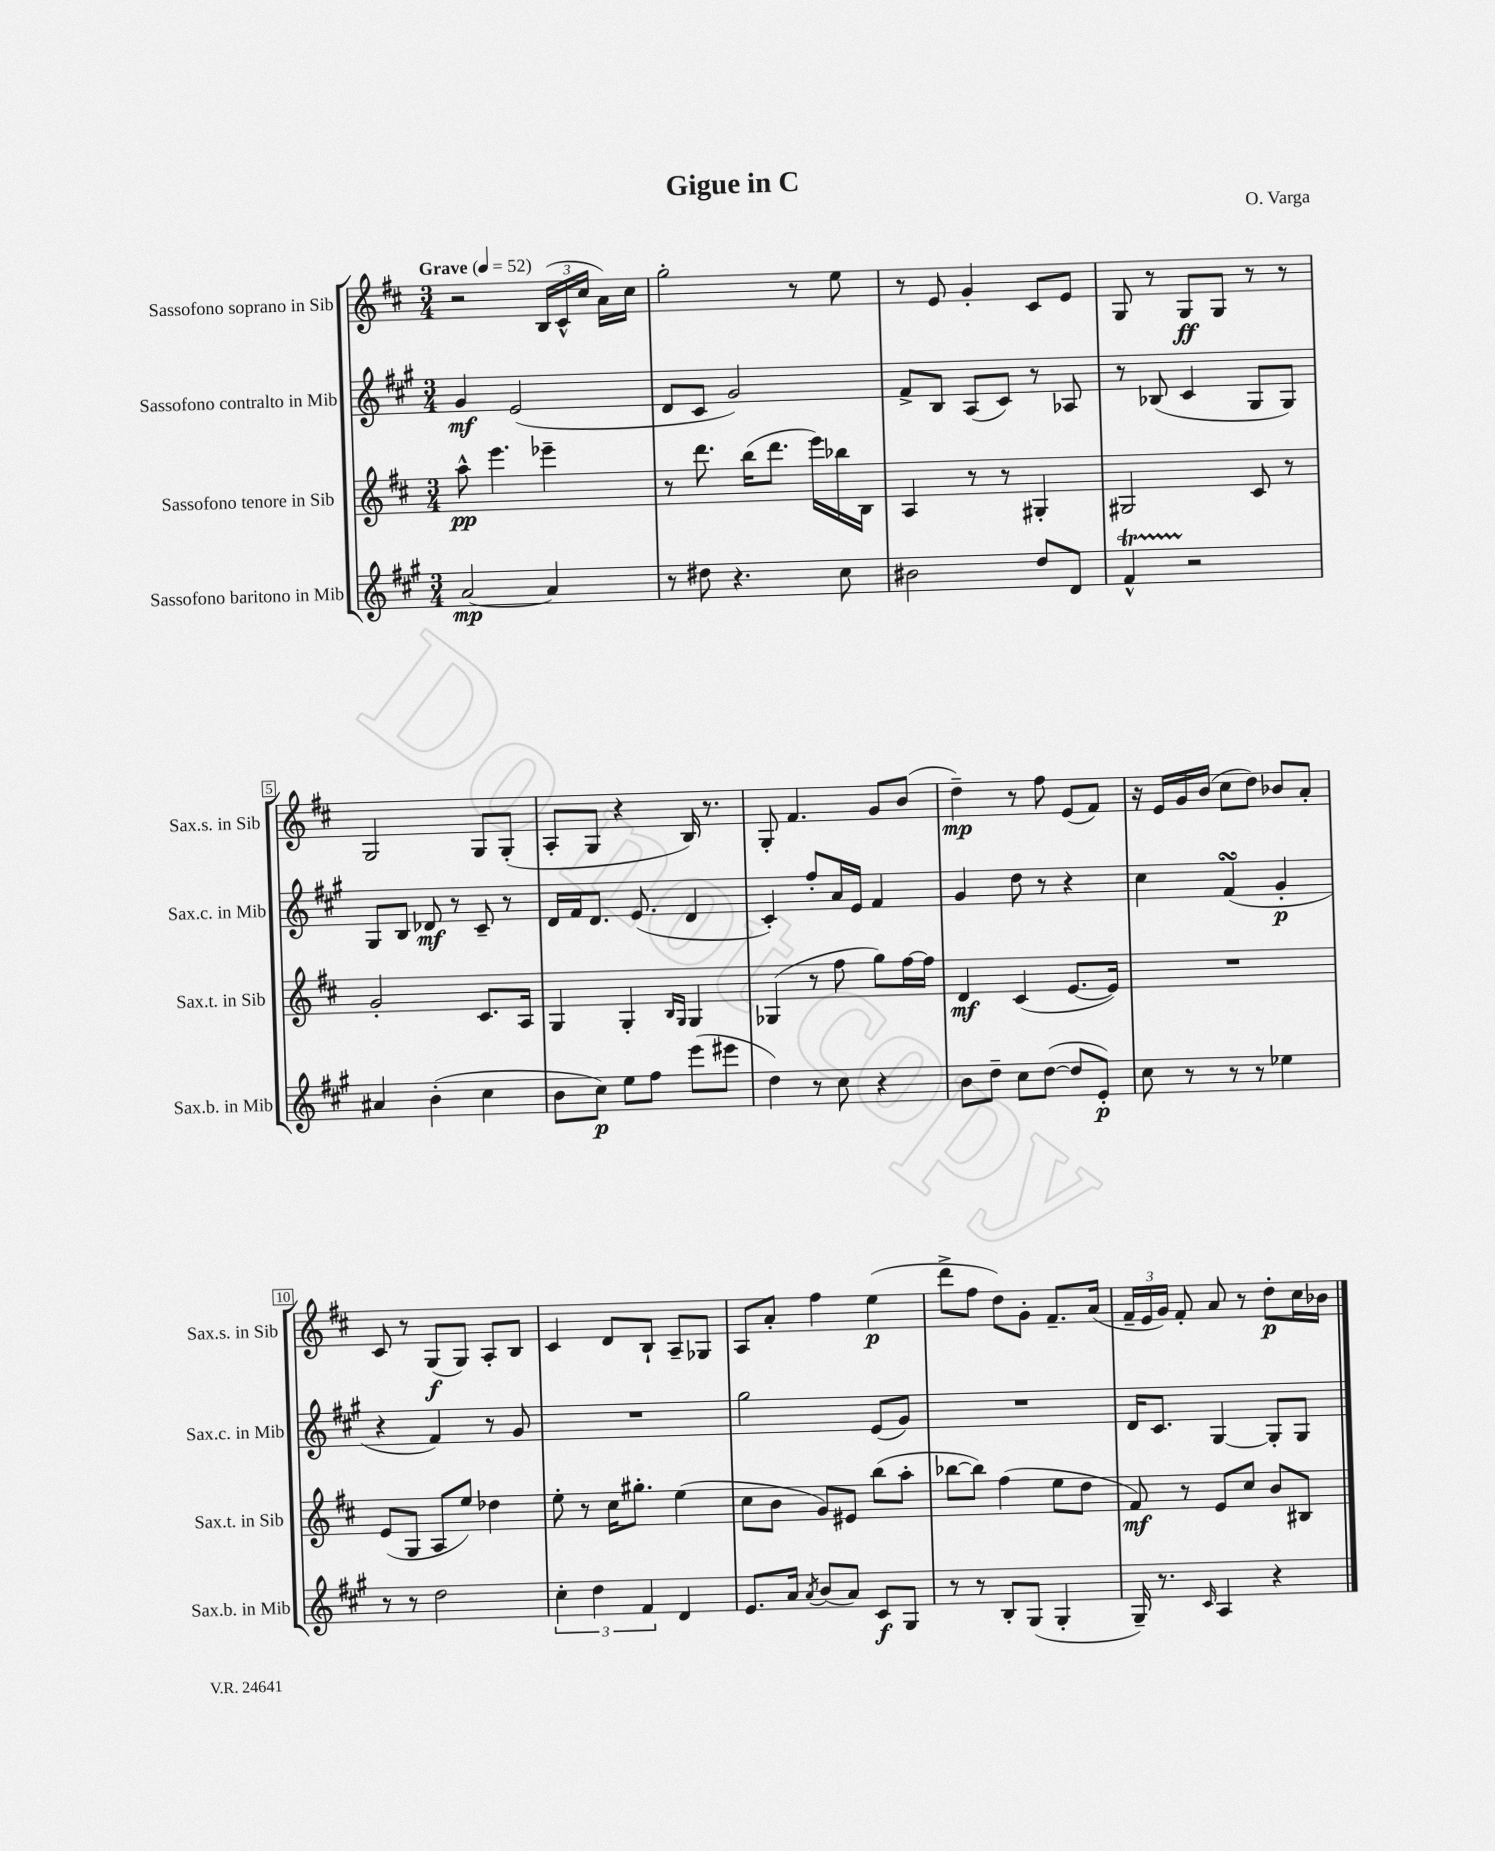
\header { title = "Gigue in C" composer = "O. Varga" }
<<
\new StaffGroup <<
\new Staff = "s0" \with { instrumentName = "Sassofono soprano in Sib" shortInstrumentName = "Sax.s. in Sib" } {
    \clef treble \key d \major \numericTimeSignature \time 3/4 \tempo "Grave" 4 = 52
    \autoBeamOff r2 \tuplet 3/2 { b16[( cis'16-^ cis''16] } a'16[) cis''16] |
    g''2-. r8 e''8 |
    r8 e'8 g'4-. cis'8[ e'8] |
    g8 r8 g8[\ff g8] r8 r8 |
    g2 g8[ g8]-.( |
    a8[-. g8] r4 b16) r8. |
    g8-. fis'4. g'8[ b'8]( |
    d''4--\mp) r8 fis''8 e'8[( fis'8]) |
    r16 e'16[ g'16 b'16]( cis''8[ d''8]) bes'8[ a'8]-. |
    cis'8 r8 g8[\f( g8]) a8[-. b8] |
    cis'4 d'8[ b8]-! a8[-- ges8] |
    a8[ a'8]-. fis''4 e''4\p( |
    d'''8[-> fis''8] d''8[) g'8]-. fis'8.[-- a'16]( |
    \tuplet 3/2 { fis'16[-- e'16 g'16]) } fis'8-. a'8 r8 d''8[-.\p cis''16 bes'16] \bar "|." |
}
\new Staff = "s1" \with { instrumentName = "Sassofono contralto in Mib" shortInstrumentName = "Sax.c. in Mib" } {
    \clef treble \key a \major \numericTimeSignature \time 3/4
    \autoBeamOff gis'4\mf e'2( |
    d'8[ cis'8] gis'2) |
    fis'8[-> b8] a8[( cis'8]) r8 aes8 |
    r8 bes8( cis'4 gis8[ gis8]) |
    gis8[ b8] des'8\mf r8 cis'8-- r8 |
    d'16[ fis'16 d'8.] e'8.( d'4 |
    cis'4-.) fis''8[-. a'16 e'16] fis'4 |
    gis'4 d''8 r8 r4 |
    cis''4 fis'4\turn( gis'4-.\p |
    r4 fis'4) r8 gis'8 |
    R2. |
    gis''2 e'8[( gis'8]) |
    R2. |
    d'16[ cis'8.] gis4~ gis8[-. gis8] \bar "|." |
}
\new Staff = "s2" \with { instrumentName = "Sassofono tenore in Sib" shortInstrumentName = "Sax.t. in Sib" } {
    \clef treble \key d \major \numericTimeSignature \time 3/4
    \autoBeamOff a''8-^\pp e'''4. ees'''4-- |
    r8 d'''8. b''16[( d'''8.] e'''16[) bes''16 b16] |
    a4 r8 r8 gis4-. |
    gis2 cis'8 r8 |
    g'2-. cis'8.[ a16] |
    g4 g4-. \grace { b16[ g16] } g4 |
    ges4( r8 fis''8 g''8[) fis''16~ fis''16] |
    d'4\mf cis'4( e'8.[~ e'16]) |
    R2. |
    e'8[( g8] a8[ e''8]) des''4 |
    e''8-. r8 cis''16[ gis''8.]-. e''4( |
    cis''8[ b'8] g'8[) eis'8] b''8[( a''8]-. |
    bes''8[~ bes''8]) fis''4( e''8[ d''8] |
    fis'8\mf) r8 e'8[ cis''8] b'8[ bis8] \bar "|." |
}
\new Staff = "s3" \with { instrumentName = "Sassofono baritono in Mib" shortInstrumentName = "Sax.b. in Mib" } {
    \clef treble \key a \major \numericTimeSignature \time 3/4
    \autoBeamOff a'2~\mp a'4 |
    r8 dis''8 r4. cis''8 |
    bis'2 d''8[ d'8] |
    fis'4-^\startTrillSpan r2\stopTrillSpan |
    ais'4 b'4-.( cis''4 |
    b'8[ cis''8]\p) e''8[ fis''8] e'''8[( eis'''8] |
    d''4) r8 cis''8 r4 |
    b'8[ d''8]-- cis''8[ d''8]~( d''8[ e'8]-.\p) |
    cis''8 r8 r8 r8 ees''4 |
    r8 r8 d''2 |
    \tuplet 3/2 { cis''4-. d''4 fis'4 } d'4 |
    e'8.[ a'16] \acciaccatura { a'8 } b'8[( a'8]) cis'8[\f gis8] |
    r8 r8 b8[-. gis8]( gis4-. |
    gis16--) r8. \grace { cis'16 } a4 r4 \bar "|." |
}
>>
>>
\layout { \context { \Score \override BarNumber.stencil = #(make-stencil-boxer 0.1 0.3 ly:text-interface::print) } }
